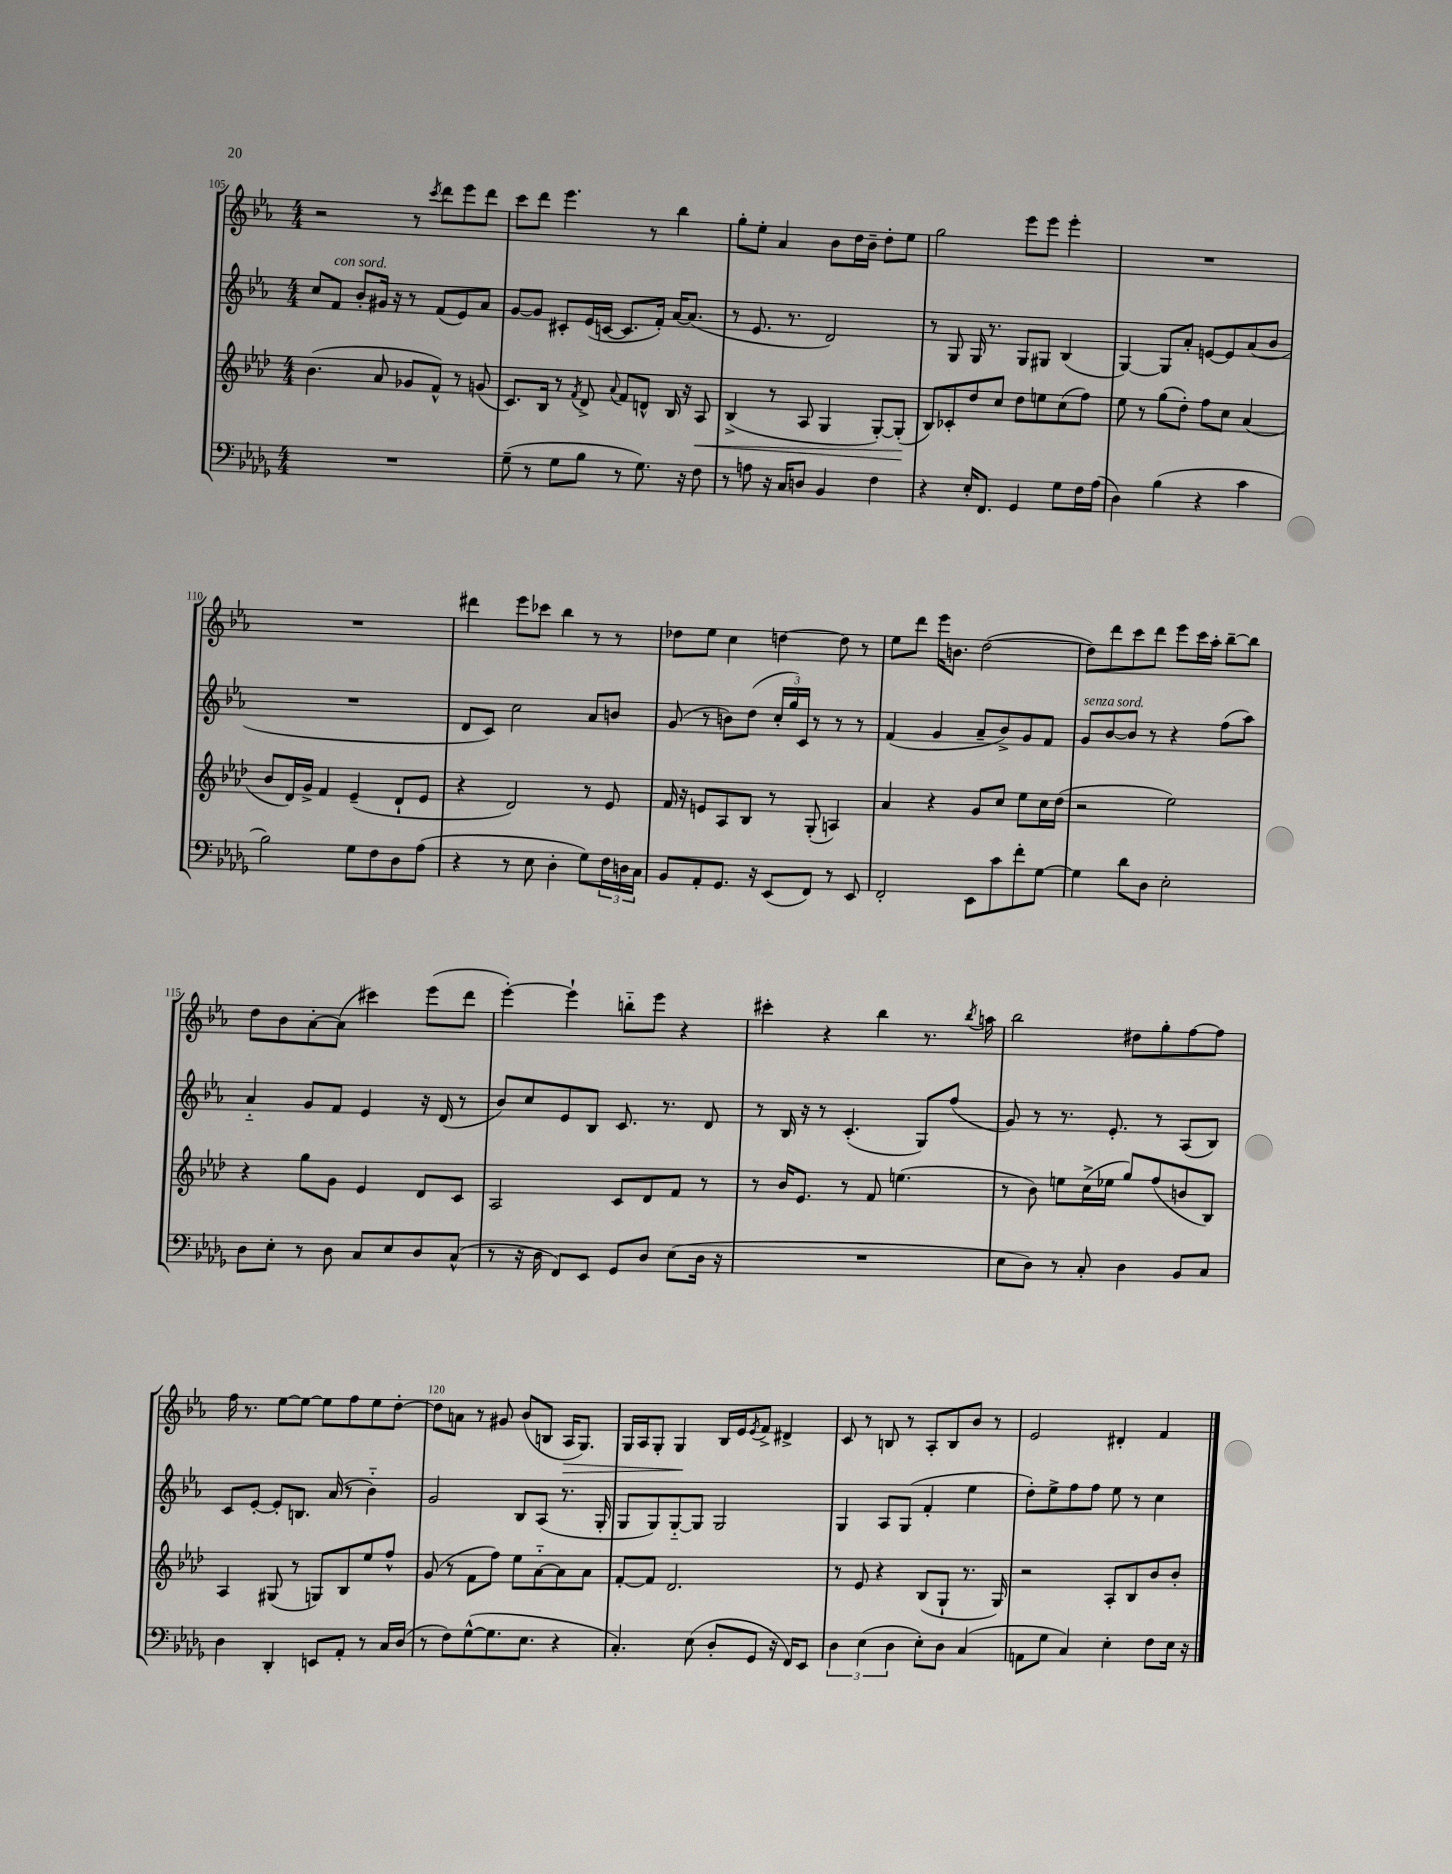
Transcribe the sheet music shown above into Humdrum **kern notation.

**kern	**kern	**dynam	**kern	**kern	**dynam
*part4	*part3	*part3	*part2	*part1	*part1
*staff4	*staff3	*staff3	*staff2	*staff1	*staff1
*clefF4	*clefG2	*	*clefG2	*clefG2	*
*k[b-e-a-d-g-]	*k[b-e-a-d-]	*	*k[b-e-a-]	*k[b-e-a-]	*
*M4/4	*M4/4	*	*M4/4	*M4/4	*
=105	=105	=105	=105	=105	=105
1r	(4.b-\	.	8cc/L	2r	.
!	!	!	!LO:TX:a:i:t=con sord.	!	!
.	.	.	8f/J	.	.
.	.	.	8b-'/L	.	.
.	8a-/	.	16g#X/Jk	.	.
.	.	.	16r	.	.
.	8g-X/L	.	8r	8r	.
.	.	.	.	8qccc/	.
.	8f^^/J)	.	(8f/L	8ddd\L	.
.	8r	.	8e-/)	8eee-\	.
.	(8gn/	.	8a-/J	8ddd\J	.
=106	=106	=106	=106	=106	=106
(8G-~\	8.c/L)	.	[8g/L	8ccc\L	.
8r	.	.	8g/J]	8ddd\J	.
.	16B-/Jk	.	.	.	.
8G-\L	8r	.	8c#X'/L	4.eee-\	.
.	8qf/	.	.	.	.
8B-\J	8d-^/	.	(16e-/L	.	.
.	.	.	[16cn/JJ	.	.
.	8qqa-/	.	.	.	.
8r	8f/L	.	8.c/L]	.	.
8.G-\)	8dn^^/J	.	.	8r	.
.	.	.	16f'/Jk)	.	.
.	16B-/	.	[16a-/KL	4bb-\	.
16r	16r	.	(8.a-/J]	.	.
!	!	!LO:HP:b	!	!	!
8F\	8A-/	<	.	.	.
=107	=107	=107	=107	=107	=107
8r	(4B-^/	.	8r	8gg'\L	.
8An\	.	.	8.e-/	8ee-'\J	.
16r	8r	.	.	4a-/	.
16C/KL	.	.	8.r	.	.
8Dn/J	8A-/	.	.	.	.
4BB-/	4G/	.	2d/)	8b-\L	.
.	.	.	.	16dd\L	.
.	.	.	.	16b-~\JJ	.
4F\	[8G'/L)	.	.	8dd'\L	.
.	(8G'/J]	.	.	8ee-\J	.
.	.	[	.	.	.
=108	=108	=108	=108	=108	=108
4r	8B-/L)	.	8r	2gg\	.
.	8c-X'/	.	8G/	.	.
16E-'/KL	8dd-/	.	16G/	.	.
8.FF/J	.	.	8.r	.	.
.	8cc/J	.	.	.	.
4GG-/	8dd-\L	.	8G/L	8eee-\L	.
.	8een\	.	8G#X/J	8eee-\J	.
8G-\L	(8cc\	.	(4B-/	4eee-'\	.
16F\L	8ff\J)	.	.	.	.
(16A-\JJ	.	.	.	.	.
=109	=109	=109	=109	=109	=109
4D-\)	8ee-\	.	[4G/)	1r	.
.	8r	.	.	.	.
(4B-\	(8gg\L	.	8G/L]	.	.
.	8dd-'\J)	.	8a-'/J	.	.
4r	8ff\L	.	[8en/L	.	.
.	8cc\J	.	8e/]	.	.
4c\	(4a-/	.	(8a-/	.	.
.	.	.	8b-/J	.	.
!!LO:LB:g=z
=110	=110	=110	=110	=110	=110
2B-\)	8b-/L	.	1r	1r	.
.	16d-/L)	.	.	.	.
.	16g^/JJ	.	.	.	.
.	4f/	.	.	.	.
8G-\L	(4e-~/	.	.	.	.
8F\	.	.	.	.	.
8D-\	8d-`/L	.	.	.	.
(8A-\J	8e-/J	.	.	.	.
=111	=111	=111	=111	=111	=111
4r	4r	.	8d/L	4ddd#X\	.
.	.	.	8c/J)	.	.
8r	2d-/)	.	2cc\	8eee-\L	.
8E-\	.	.	.	8ccc-X\J	.
4D-'\	.	.	.	4bb-\	.
8G-\L)	8r	.	8a-/L	8r	.
24F\L	8e-/	.	8bn/J	8r	.
24Dn\	.	.	.	.	.
24C\JJ	.	.	.	.	.
=112	=112	=112	=112	=112	=112
8BB-/L	16f/	.	(8g/	8dd-X\L	.
.	16r	.	.	.	.
8AA-'/	8en/L	.	8r	8ee-\J	.
8.GG-/J	8A-/	.	8bn\L)	4cc\	.
.	8B-/J	.	(8dd\J	.	.
16r	.	.	.	.	.
(8EE-/L	8r	.	24cc'/LL	[4ddn\	.
.	.	.	24gg/)	.	.
.	.	.	24c/JJ	.	.
8FF/J)	(8G'/	.	8r	.	.
8r	4An/)	.	8r	8dd\]	.
8EE-/	.	.	8r	8r	.
=113	=113	=113	=113	=113	=113
2FF'/	4a-/	.	(4f/	8ee-\L	.
.	.	.	.	8ddd\J	.
.	4r	.	4g/	16eee-\KL	.
.	.	.	.	8.bn\J	.
8EE-\L	8g/L	.	8a-~/L	([2dd\	.
8c\	8cc/J	.	8b-^/)	.	.
8f'\	8ee-\L	.	8g/	.	.
[8G-\J	16cc\L	.	8f/J	.	.
.	(16dd-\JJ	.	.	.	.
=114	=114	=114	=114	=114	=114
!	!	!	!LO:TX:a:i:t=senza sord.	!	!
4G-\]	2r	.	8g/L	8dd\L])	.
.	.	.	[8b-/	8ddd\	.
8d-\L	.	.	8b-/J]	8ccc\	.
8D-\J	.	.	8r	8ddd\J	.
2E-'\	2ee-\)	.	4r	8eee-\L	.
.	.	.	.	16ccc\L	.
.	.	.	.	16aa-'\JJ	.
.	.	.	(8ff\L	[8bb-~\L	.
.	.	.	8aa-\J)	8bb-\J]	.
!!LO:LB:g=z
=115	=115	=115	=115	=115	=115
8D-\L	4r	.	4a-/	8dd\L	.
8E-'\J	.	.	.	8b-\	.
8r	8gg\L	.	8g/L	[8a-'\	.
8D-\	8g\J	.	8f/J	(8a-\J]	.
8C/L	4e-/	.	4e-/	4ccc#X\)	.
8E-/	.	.	.	.	.
8D-/	8d-/L	.	16r	(8eee-\L	.
.	.	.	(16d/	.	.
(8C^^/J	8c/J	.	8r	8ddd\J	.
=116	=116	=116	=116	=116	=116
8r	2A-/	.	8b-/L)	[4eee-'\)	.
16r	.	.	8cc/	.	.
16D-\	.	.	.	.	.
8FF/L)	.	.	8e-/	4eee-`\]	.
8EE-/J	.	.	8B-/J	.	.
8GG-/L	8c/L	.	8.c/	8bbn\L	.
8D-/J	8d-/	.	.	8eee-\J	.
.	.	.	8.r	.	.
(8E-\L	8f/J	.	.	4r	.
16D-\Jk	8r	.	8d/	.	.
16r	.	.	.	.	.
=117	=117	=117	=117	=117	=117
1r	8r	.	8r	4ccc#X'\	.
.	16b-/KL	.	16B-/	.	.
.	8.e-/J	.	16r	.	.
.	.	.	8r	4r	.
.	8r	.	(4.c'/	.	.
.	8f/	.	.	4bb-\	.
.	(4.een\	.	.	.	.
.	.	.	8G/L)	8.r	.
.	.	.	(8ff/J	.	.
.	.	.	.	8qbb-/	.
.	.	.	.	16aan\	.
=118	=118	=118	=118	=118	=118
8E-\L	8r	.	8g/)	2bb-\	.
8D-\J)	8b-\)	.	8r	.	.
8r	8een\L	.	8.r	.	.
8C'/	(16cc^\L	.	.	.	.
.	16ee-X\JJ	.	8.e-'/	.	.
4D-\	8gg/L)	.	.	8dd#X\L	.
.	(8ff/	.	8r	8gg'\	.
8BB-/L	8bn/	.	(8A-/L	[8ff\	.
8C/J	8B-/J)	.	8B-/J)	8ff\J]	.
!!LO:LB:g=z
=119	=119	=119	=119	=119	=119
4D-\	4A-/	.	8c/L	16ff\	.
.	.	.	.	8.r	.
.	.	.	[8e-'/J	.	.
4DD-'/	(8G#X/	.	8e-'/L]	[8ee-\L	.
.	8r	.	8.Bn/J	8ee-\J_	.
8EEn/L	8Gn/L)	.	.	8ee-\L]	.
.	.	.	(16a-/	.	.
8AA-'/J	8B-/	.	8r	8ff\	.
8r	8ee-/	.	4b-\)	8ee-\	.
16C/LL	8ff^^/J	.	.	[8dd'\J	.
(16D-/JJ	.	.	.	.	.
=120	=120	=120	=120	=120	=120
8r	(8g/	.	2g/	8dd\L]	.
8F\L)	8r	.	.	8an\J	.
([8G-^^\	8f\L	.	.	8r	.
8.G-\]	8ff\J)	.	.	8g#X/	.
.	8ee-\L	.	8B-/L	(8b-/L	.
8.E-\J	.	.	.	.	.
.	[8a-\	.	(8A-/J	8Bn/J	.
!	!	!	!	!	!LO:HP:b
4r	8a-\]	.	8.r	16A-/KL	>
.	.	.	.	8.G/J)	.
.	8a-\J	.	.	.	.
.	.	.	16G'/	.	.
=121	=121	=121	=121	=121	=121
4.C'/)	[8f'/L	.	8G/L	16G/LL	.
.	.	.	.	16A-/J	.
.	8f/J]	.	8G/)	8G'/J	.
.	2.d-/	.	[8G/	4G/	.
(8E-\	.	.	8G/J]	.	.
8D-'/L	.	.	2G/	16B-/LL	]
.	.	.	.	16e-/J	.
.	.	.	.	8qe-/	.
8GG-/J	.	.	.	8f^/J	.
16r	.	.	.	4d#X^/	.
16FF/KL)	.	.	.	.	.
8EE-/J	.	.	.	.	.
=122	=122	=122	=122	=122	=122
6D-\	8r	.	4G/	8c/	.
.	8e-/	.	.	8r	.
(6E-\	.	.	.	.	.
.	4r	.	8A-/L	8Bn/	.
6D-\	.	.	.	.	.
.	.	.	(8G/J	8r	.
8E-'\L)	(8B-/L	.	4f'/	8A-'/L	.
8D-\J	8G`/J	.	.	8B/	.
(4C/	8.r	.	4ee-\	8b-/J	.
.	.	.	.	8r	.
.	16G/)	.	.	.	.
=123	=123	=123	=123	=123	=123
8AAn\L	2r	.	8dd'\L)	2e-/	.
8G-\J	.	.	8ee-^\	.	.
4C/)	.	.	8ff\	.	.
.	.	.	8ff\J	.	.
4E-'\	8A-'/L	.	8ee-\	4d#X'/	.
.	8B-/	.	8r	.	.
8F\L	8b-/	.	4cc\	4f/	.
16E-\Jk	8b-'/J	.	.	.	.
16r	.	.	.	.	.
==	==	==	==	==	==
*-	*-	*-	*-	*-	*-
